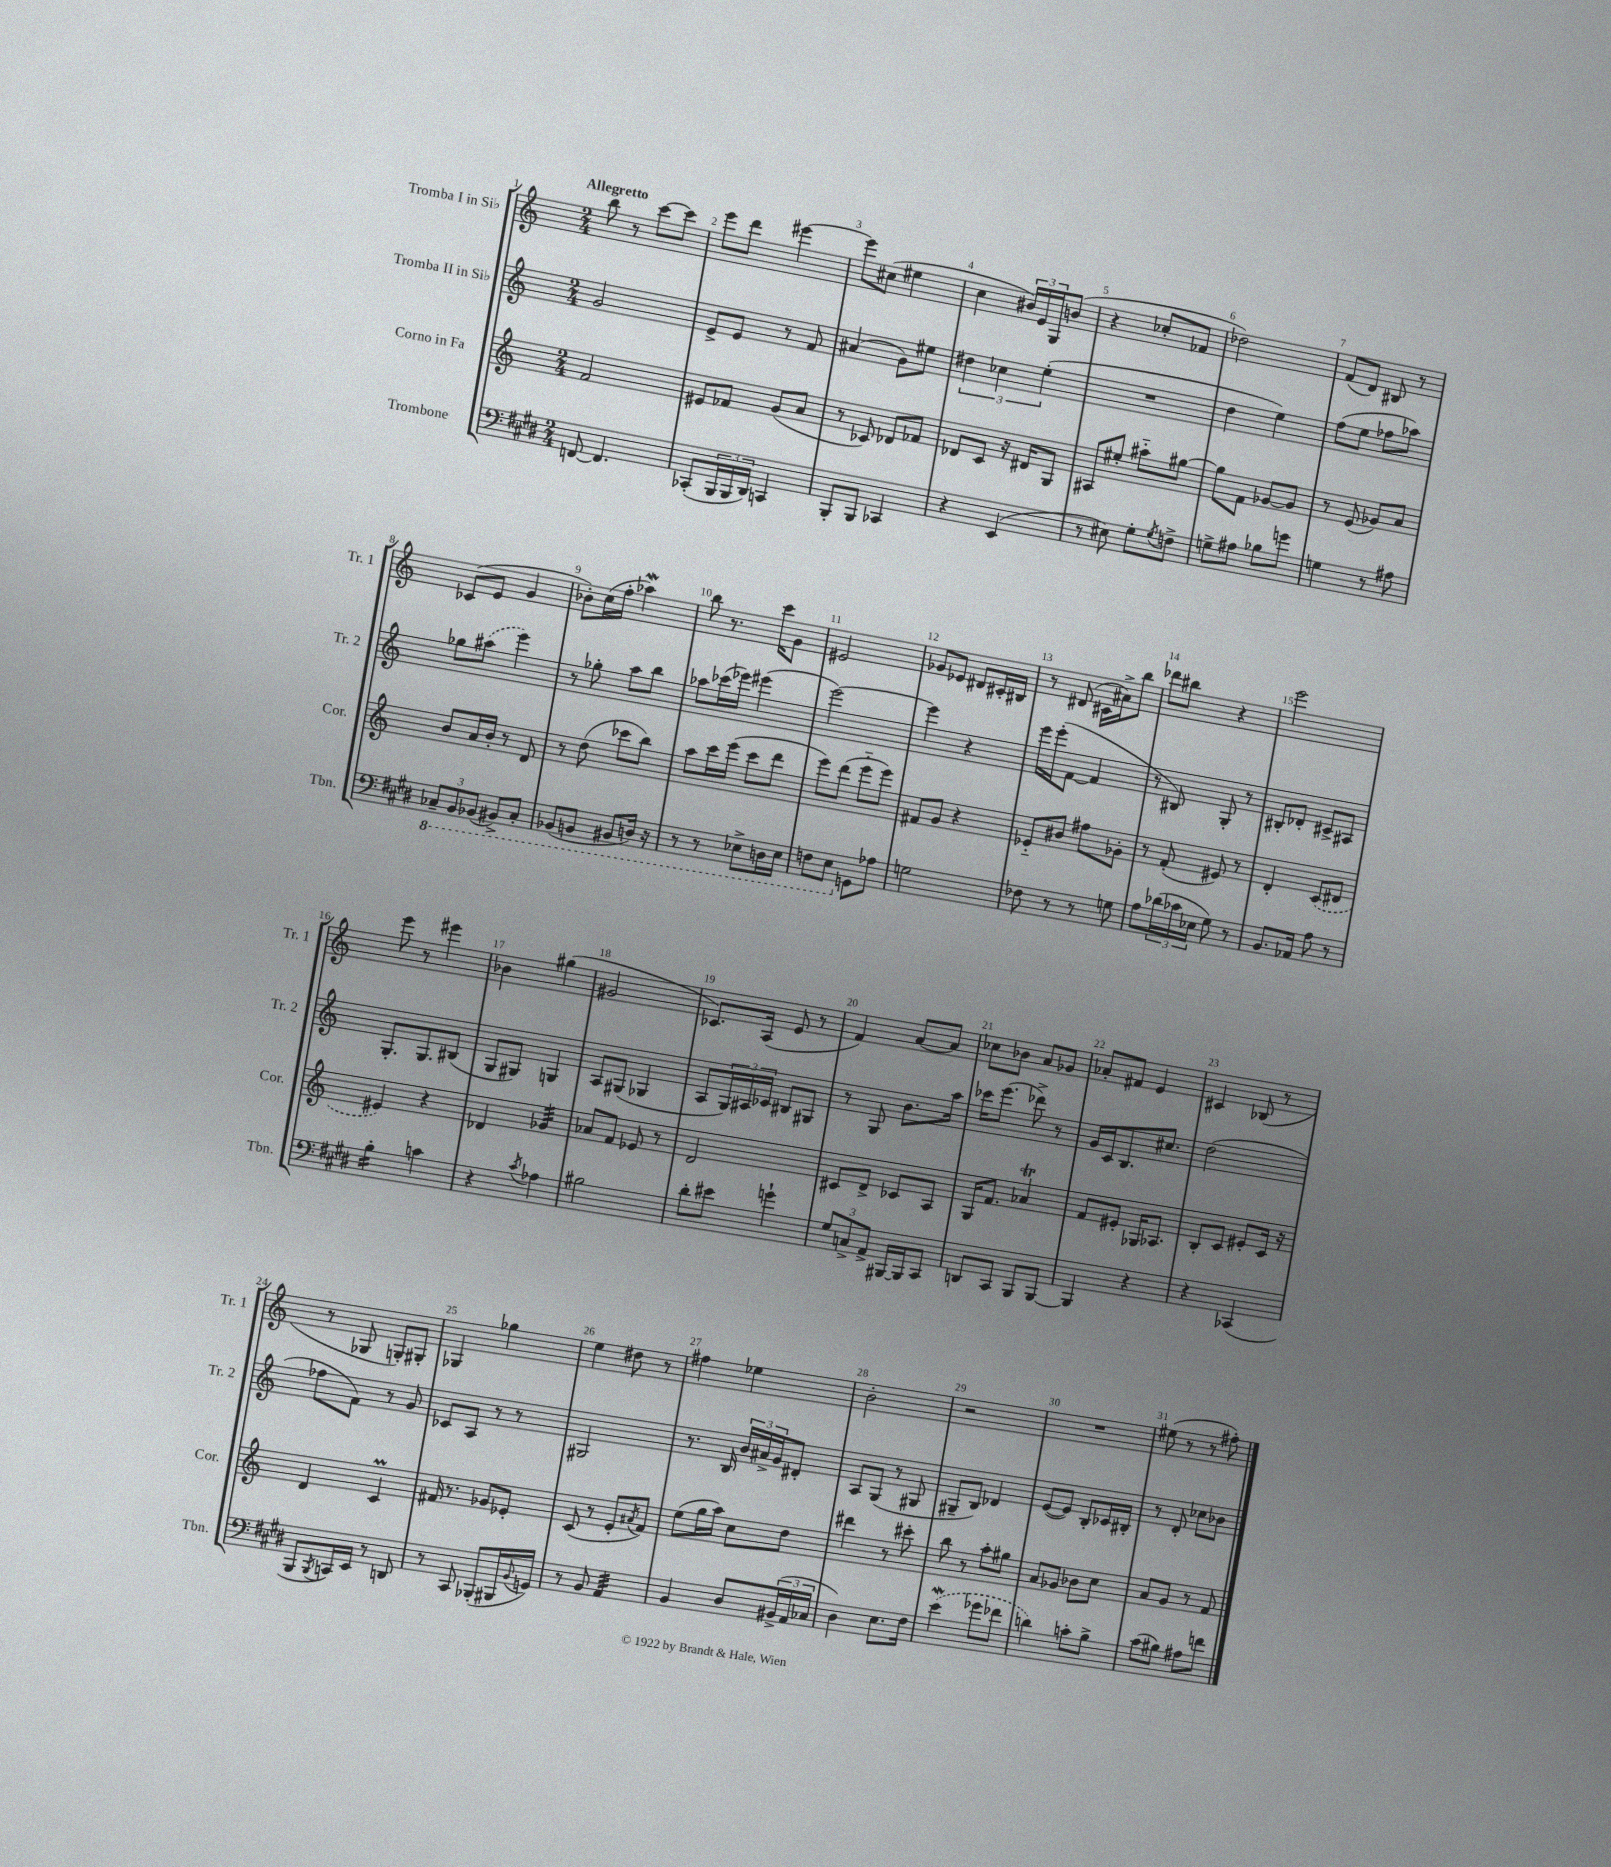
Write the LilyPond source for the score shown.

<<
\new StaffGroup <<
\new Staff = "s0" \with { instrumentName = "Tromba I in Sib" shortInstrumentName = "Tr. 1" } {
    \clef treble \key c \major \numericTimeSignature \time 2/4 \tempo "Allegretto"
    b''8 r8 c'''8~ c'''8 |
    e'''8 d'''8 eis'''4~ |
    eis'''8 cis''8( eis''4 |
    c''4 \tuplet 3/2 { bis'16) e'16 g16 } b'8( |
    r4 ces''8-. fes'8 |
    des''2) |
    f'8( d'8) bis8 r8 |
    ces'8( e'8 g'4 |
    bes'8-.) c''16( f''16-. aes''4\mordent) |
    b''8 r8. c'''16 g'8 |
    eis'2 |
    ges'8 ees'8 dis'8 cis'16-. bis16 |
    r8 dis'8( cis'16 ais'16->) b''8 |
    des'''8 bis''8 r4 |
    e'''2 |
    e'''8 r8 eis'''4 |
    bes'4 gis''4( |
    gis'2 |
    ces'8.) a16( e'8 r8 |
    f'4) a'8~ a'8 |
    ces''8 bes'8 a'8 ges'8 |
    aes'8-. fis'8 e'4 |
    cis'4 bes8( r8 |
    r8 ges8 g8-.) gis8-. |
    ges4 ges''4 |
    e''4 dis''8 r8 |
    fis''4 ees''4 |
    b'2-. |
    r2 |
    R2 |
    eis''8( r8 r8 fis''8-.) \bar "|." |
}
\new Staff = "s1" \with { instrumentName = "Tromba II in Sib" shortInstrumentName = "Tr. 2" } {
    \clef treble \key c \major \numericTimeSignature \time 2/4
    g'2 |
    e'8-> e'8 r8 f'8 |
    ais'4( g'8) eis''8 |
    \tuplet 3/2 { dis''4 ces''4 e''4-.( } |
    R2 |
    d''4 e''4) |
    f''8( e''8 fes''8 aes''8) |
    ges''8 \once \slurDashed ais''8( e'''4) |
    r8 ges''8-. a''8 b''8 |
    aes''8 ces'''16( ees'''16) eis'''4( |
    e'''2~) |
    e'''4 r4 |
    e'''16 e'''16-.( f'8~ f'4 |
    r8 bis8) g8-. r8 |
    bis8-. des'8-. cis'8-> ais8 |
    g8.-. g8. bis8( |
    g8 gis8) g4 |
    a8 gis8( ges4 |
    a8 \tuplet 3/2 { g16) ais16 ces'16 } bis8 gis8 |
    r8 g8 b'8. a''16 |
    ces'''16 e'''8.( des'''8->) r8 |
    g'16 c'16 b8. cis''8. |
    d''2( |
    fes''8 f'8) r8 g'8 |
    ces'8 a8 r8 r8 |
    gis2 |
    r8. b16 \tuplet 3/2 { b'16 ais'16-> g'16 } dis'8-. |
    a8 g8( r8 gis8 |
    gis8-- b8) des'4 |
    e'8~( e'8) b8-. ces'16 bis16-. |
    r8 d'8-. ces''8 bes'8 \bar "|." |
}
\new Staff = "s2" \with { instrumentName = "Corno in Fa" shortInstrumentName = "Cor." } {
    \clef treble \key c \major \numericTimeSignature \time 2/4
    f'2 |
    eis'8 fes'8 g'8( a'8 |
    r8 ces'8) des'8 fes'8 |
    des'8 c'8 r16 dis'16 g8 |
    ais8 eis''8-. ais''8-_ gis''8~ |
    gis''8 f'8 ges'8~ ges'8 |
    r8 e'8( ges'8) a'8 |
    b'8 a'16 b'16-. r8 d'8 |
    r8 d''8( ces'''8 b''8) |
    a''8 c'''16 e'''16( c'''8 d'''8 |
    e'''8) d'''8( e'''8-_ e'''8) |
    fis'8 g'8 r4 |
    ees'8-_ bis'8 fis''8 ges'8-. |
    r8 f'8-.( eis'8) r8 |
    d'4-. \once \slurDashed c'8( dis'8 |
    eis'4) r4 |
    des'4 ges'4:32 |
    aes'8 f'8 ees'8 r8 |
    d'2 |
    cis'8 d'8-> ces'8 a8 |
    g16 f'8. aes'4\trill |
    f'8 eis'8-. ges16 aes8. |
    b8-. c'8 eis'8-. c'16 r16 |
    d'4 c'4\prall |
    fis'16 r8. ges'8 ees'8-. |
    c'8( r8 e'8-. \acciaccatura { ais'8 } f'8) |
    e''8( g''16 a''16) c''8 d''8 |
    dis'''4 r8 cis'''8-. |
    b''8 r8 a''8-. gis''8 |
    a'8 ges'8 bes'8 c''8 |
    a'8 g'8 r8 f'8 \bar "|." |
}
\new Staff = "s3" \with { instrumentName = "Trombone" shortInstrumentName = "Tbn." } {
    \clef bass \key e \major \numericTimeSignature \time 2/4
    f,8~ f,4. |
    ces,8-.( \tuplet 3/2 { b,,16 b,,16 dis,16) } c,4 |
    b,,8-. b,,8 ces,4 |
    r4 e,4( |
    r8 eis8) gis8-. \acciaccatura { gis8 } f8-> |
    g8-> ais8 bes8 g'8 |
    g4 r8 ais8 |
    \tuplet 3/2 { \ottava #-1 ces,8-- b,,8 bes,,8( } bis,,8->) ces,8-. |
    bes,,8( b,,8 bis,,8 d,16) r16 |
    r8 r8 ees,8-> d,16 ees,16 |
    f,8 e,8 \ottava #0 g,8 aes8 |
    g2 |
    fes8 r8 r8 g8 |
    a8 \tuplet 3/2 { des'16( ces'16 ees16 } gis8) r8 |
    b,8. aes,16 a8 r8 |
    b4:16-. c'4 |
    r4 \acciaccatura { cis'8 } aes4 |
    bis2 |
    dis'8-. eis'8 g'4-! |
    \tuplet 3/2 { gis8 c8-> a,8-> } bis,,16~ bis,,16 cis,8 |
    d,8 cis,8 b,,8 b,,8~ |
    b,,4 r4 |
    r4 ces,4( |
    b,,8 \acciaccatura { b,,8 } c,16) e,16 r8 d,8 |
    r8 cis,8 bes,,8-.( bis,,16 \appoggiatura { b,8 } g,16) |
    r8 b,8 a,4:32 |
    b,4 dis8 \tuplet 3/2 { bis,16->( a,16 ces16 } |
    dis4) e8. fis16 |
    \once \slurDashed e'4\mordent( ges'8 fes'8 |
    d'4) c'8-. b8-> |
    cis'8( bis8) ais8 f'8 \bar "|." |
}
>>
>>
\layout { \context { \Score \override BarNumber.break-visibility = ##(#f #t #t) barNumberVisibility = #all-bar-numbers-visible } }
